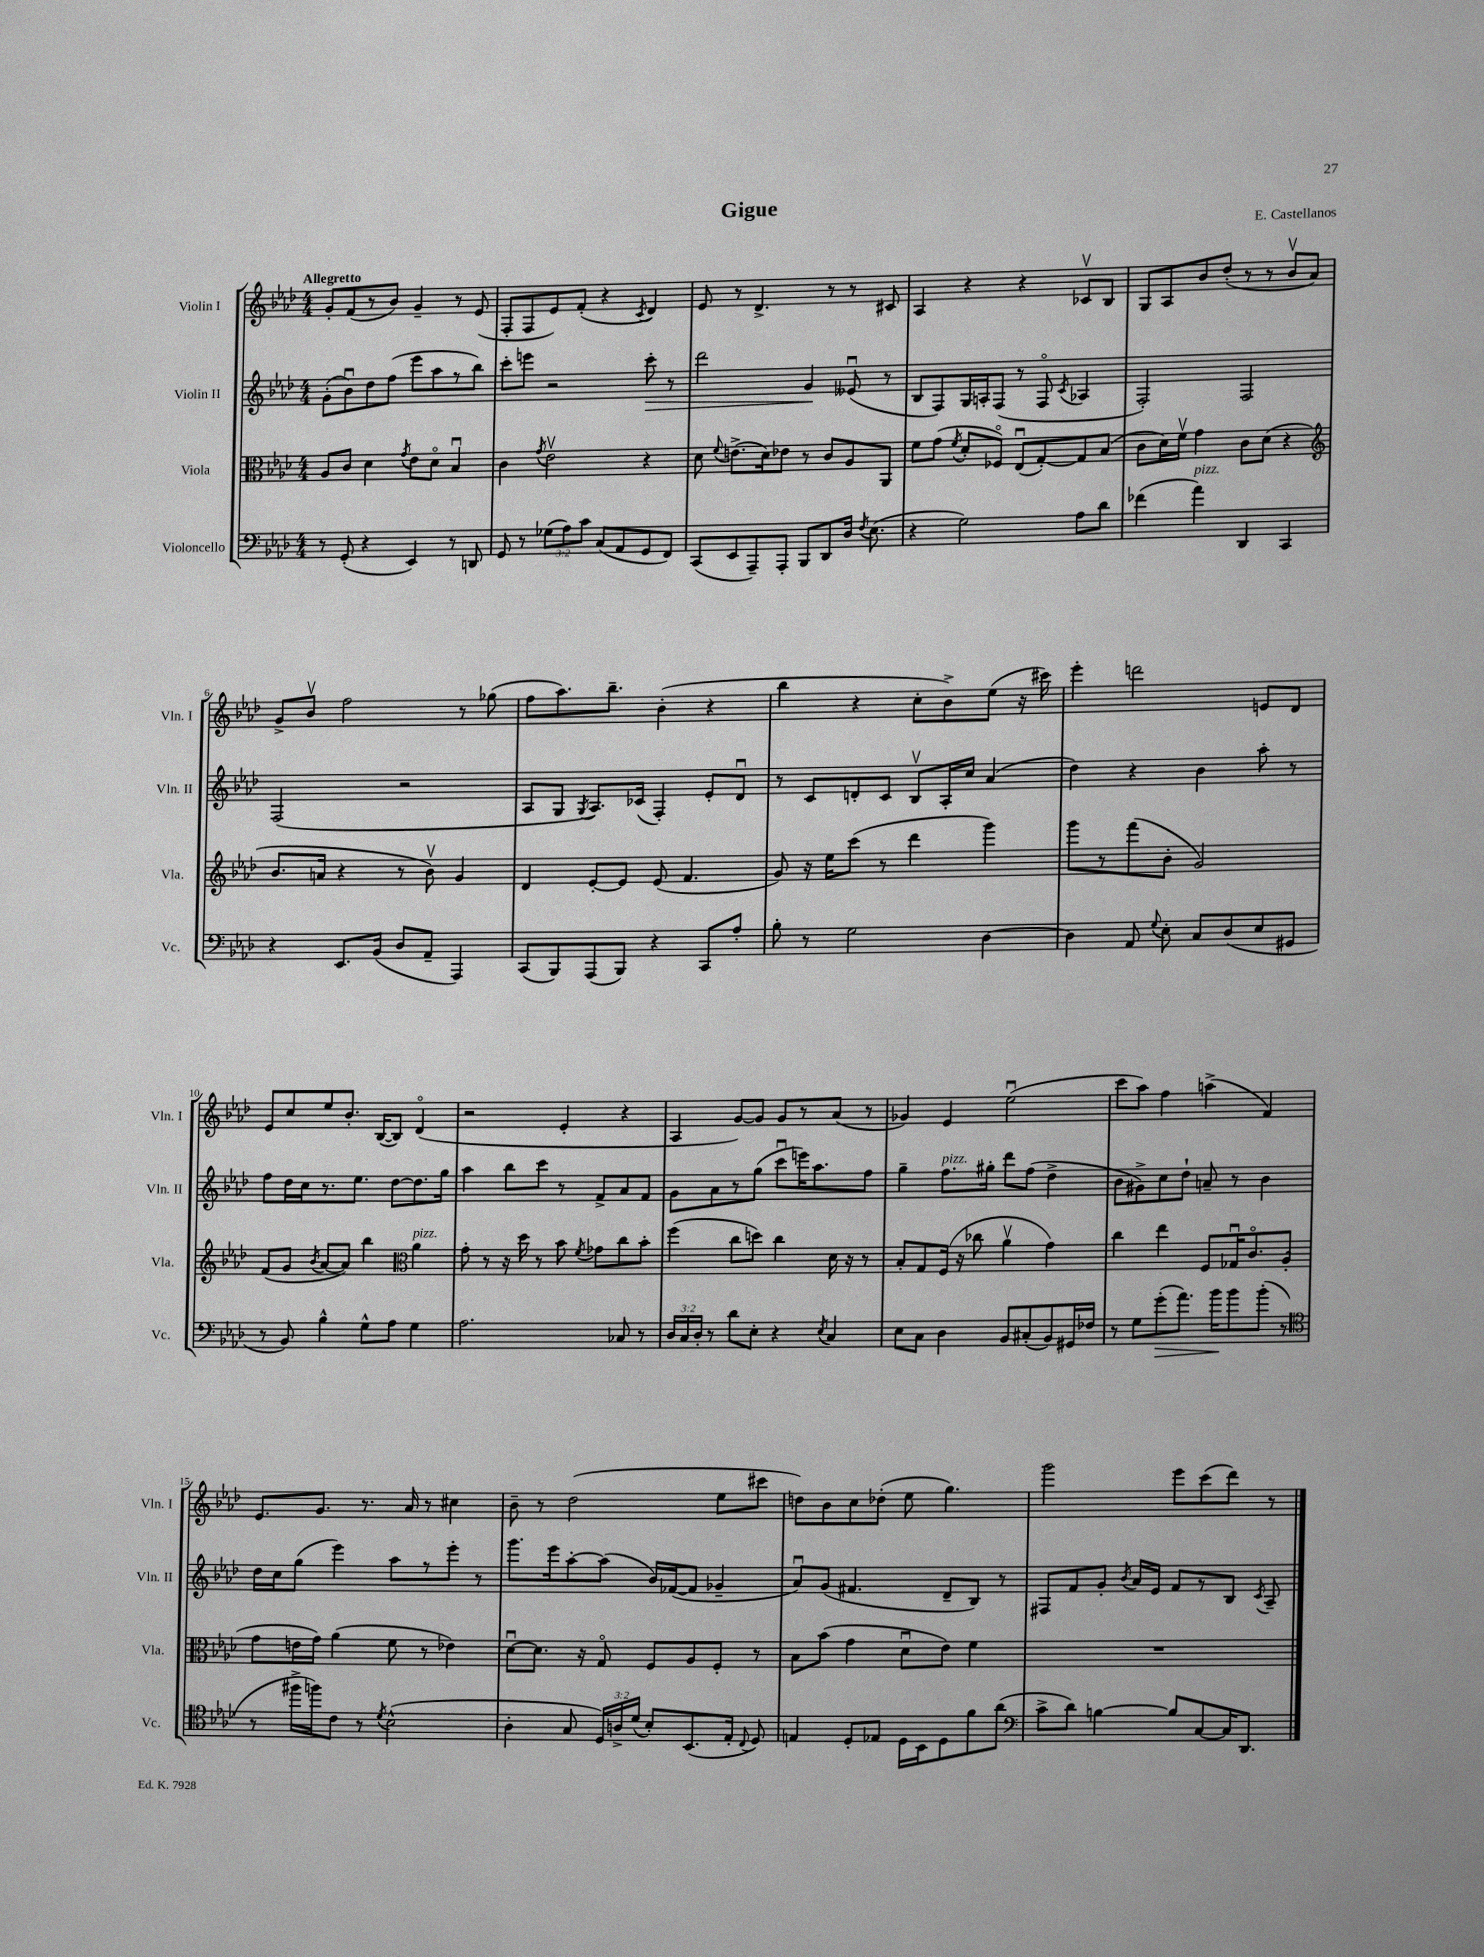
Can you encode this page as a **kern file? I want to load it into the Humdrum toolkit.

**kern	**kern	**kern	**kern
*staff4	*staff3	*staff2	*staff1
*clefF4	*clefC3	*clefG2	*clefG2
*k[b-e-a-d-]	*k[b-e-a-d-]	*k[b-e-a-d-]	*k[b-e-a-d-]
*M4/4	*M4/4	*M4/4	*M4/4
8r	8A-/L	(8g'\L	8g'/L
(8GG'/	8c/J	8b-u\)	(8f/
4r	4d-\	8dd-\	8r
.	.	(8ff\J	8b-/J)
.	8qg/	.	.
4EE-/)	8e-\L	8eee-\L	4g~/
.	8d-o\J	8aa-\	.
8r	4B-u/	8r	8r
8DD/	.	8bb-\J)	(8e-/
=	=	=	=
8GG/	4c\	8ccc'\L	8F'/L
8r	.	8eee\J	8F/
.	8qg/	.	.
(12G-\L	2e-v\	2r	8e-/)
12A-\)	.	.	.
.	.	.	(8f'/J
12c\J	.	.	.
(8C/L	.	.	4r
8AA-/	.	.	.
.	.	.	8qc/
8GG/	4r	8ccc'\	4d-/)
8FF/J)	.	8r	.
=	=	=	=
(8CC/L	8d-\	2ddd-\	8e-/
.	8qqf/	.	.
8EE-/	(8.e^\L	.	8r
8AAA-~/)	.	.	4.d-^/
.	16d-\k)	.	.
8AAA-'/J	8e-\J	.	.
8BBB-/L	8r	4g/	.
8DD-/	8c/L	.	8r
16D-/Jk	8A-/	(8e--u/	8r
8qF/	.	.	.
(8.E-\	.	.	.
.	8AA-/J	8r	8c#/
=	=	=	=
4r	8f\L	8B-/L	4A-/
.	(8g\J	8F/)	.
.	8qf/	.	.
2G\)	8d-'/L	16G/L	4r
.	.	16A'/J	.
.	8F-o/J)	(8F/J	.
.	(8E-u/L	8r	4r
.	[8G'/)	8Fo/	.
.	.	8qc/	.
8A-\L	8G/]	4A-/	8c-v/L
8d-\J	(8B-/J	.	8B-/J
=	=	=	=
(4f-\	8c\L	2F'/)	8G/L
.	16d-\L)	.	8A-/
.	16fv\JJ	.	.
4a-\)	4g\	.	8b-/
.	.	.	(8dd-'/J
4DD-/	8c\L	2F/	8r
.	(8d-\J	.	8r
4CC/	4r	.	8b-v/L
.	.	.	8a-/J)
=	=	=	=
*	*clefG2	*	*
4r	8.b-/L	(2F/	8g^/L
.	.	.	8b-v/J
.	16a/Jk	.	.
8.EE-/L	4r	.	2ff\
(16BB-/Jk	.	.	.
8D-/L	8r	2r	.
8AA-~/J	8b-v\)	.	.
4AAA-/)	4g/	.	8r
.	.	.	(8gg-\
=	=	=	=
(8CC/L	4d-/	8A-/L	8ff\L
8BBB-/)	.	8G/J	8.aa-\)
.	.	8qG/	.
(8AAA-/	[8e-'/L	8.A-/L)	.
.	.	.	8.bb-~\J
8BBB-/J)	8e-/]J	.	.
.	.	(16c-/Jk	.
4r	(8e-/	4F'/)	(4b-'\
.	4.f/	.	.
8CC/L	.	8e-'/L	4r
8A-'/J	.	8d-u/J	.
=	=	=	=
8B-'\	8g/)	8r	4bb-\
8r	16r	8c/L	.
.	16ee-\LK	.	.
2G\	(8ccc\J	8d'/	4r
.	8r	8c/J	.
.	4ddd-\	8B-v/L	8cc'\L
.	.	16A-'/L	8b-^\)
.	.	16cc/JJ	.
[4D-\	4ggg\)	(4a-/	(8ee-\J
.	.	.	16r
.	.	.	16ccc#\)
=	=	=	=
4D-\]	8ggg\L	4dd-\)	4eee-'\
.	8r	.	.
8AA-/	(8fff\	4r	2ddd\
8qqG/	.	.	.
8E-'\	8b-'\J	.	.
8C/L	2g/)	4b-\	.
(8D-/	.	.	.
8E-/	.	8aa-'\	8e/L
8GG#/J	.	8r	8d-/J
=	=	=	=
8r	(8f/L	8ff\L	8e-/L
8BB-/)	8g/J	16dd-\L	8cc/
.	.	16cc\J	.
.	8qb-/	.	.
4B-^^\	[8a-/L	8.r	8ee-/
.	8a-/]J)	.	8.b-'/J
.	.	8.ee-\J	.
8G^^\L	4bb-\	.	.
.	.	.	([16B-/LK
8A-\J	.	[8dd-\L	8B-/]J)
*	*clefC3	*	*
4G\	4a-\	8.dd-\]	(4d-o/
.	.	16gg\Jk	.
=	=	=	=
2.A-\	8g'\	4aa-\	2r
.	8r	.	.
.	16r	8bb-\L	.
.	16dd-\	.	.
.	8r	8ccc\J	.
.	8b-\	8r	4e-'/
.	8qf/	.	.
.	8g-\L	8f^/L	.
8C-/	8cc\	8a-/	4r
8r	8b-'\J	8f/J	.
=	=	=	=
24D-/LL	(4ff\	8g\L	4A-/
24C/	.	.	.
24D-'/JJ	.	.	.
8r	.	8a-\	.
8d-\L	8cc\L	8r	[8g/L)
8E-'\J	8dd\J)	(8gg\J	8g/]J
4r	4cc\	8cccu\L	8g/L
.	.	16eee\K)	8r
.	.	8.aa-\	.
8qE-/	.	.	.
4C/	16d-\	.	(8a-/J
.	16r	.	.
.	8r	8ff\J	8r
=	=	=	=
8E-\L	8B-'/L	4gg~\	4g-/)
8C\J	8G/	.	.
4D-\	(16F/Jk	8.ff\L	4e-/
.	16r	.	.
.	8cc-\	.	.
.	.	16gg#'\Jk	.
8BB-/L	4a-v\	8ddd-\L	(2ee-u\
(8C#'/	.	(8ff\J	.
8BB-/)	4g\)	4dd-^\	.
16GG#/L	.	.	.
16F-/JJ	.	.	.
=	=	=	=
8r	4cc\	8b-\L	8ccc\L
8G\L	.	8g#^\)	8aa-\J)
(8g'\	4ee-\	8cc\	4ff\
8.a-\J)	.	8dd-`\J	.
.	8F/L	8a~/	(4aa^\
16b-\LK	.	.	.
8b-\	16G-u/K	8r	.
.	8.co/	.	.
(8b-'\J	.	4b-\	4f/)
8r	(8A-'/J	.	.
=	=	=	=
*clefC4	*	*	*
8r	8g\L	16dd-\LL	8.e-/L
.	.	16cc\J	.
16ff#^\LL	16e\L	(8gg\J	.
16ff\J)	16g\JJ)	.	8.g/J
8c\J	(4a-\	4eee-\)	.
8r	.	.	8.r
8qd-/	.	.	.
(2B-^^\	8f\	8aa-\L	.
.	.	.	16a-/
.	8r	8r	8r
.	4e-\)	8eee-'\J	4cc#\
.	.	8r	.
=	=	=	=
4A-'\	[8d-u\L	8.ggg\L	8b-~\
.	8.d-\]J	.	8r
.	.	16eee-\k	.
8G/	.	[8aa-'\	(2dd-\
.	16r	.	.
24D-/LL)	8Go/	(8aa-\]J	.
24A^/	.	.	.
(24d-/JJ	.	.	.
8B-'/L)	8F/L	16b-/LL)	.
.	.	([16f-/J	.
(8.BB-/	8A-/	8f-/]J	.
.	8F'/J	4g-~/	8ee-\L
16E-'/Jk	.	.	.
8qqC/	.	.	.
8D-/)	8r	.	8ccc#\J
=	=	=	=
4E/	8B-\L	8a-u/L)	8dd\L)
.	(8b-\J	(8g/J	8b-\
8D-'/L	4g\	4.f#/	8cc\
8E-/J	.	.	(8dd-'\J
16D-\LL	8d-u\L	.	8ee-\
16BB-\J	.	.	.
8D-\	8e-\J)	8d-~/L	4.gg\)
8f\	4f\	8B-/J)	.
(8a-\J	.	8r	.
=	=	=	=
*clefF4	*	*	*
8c^\L	1r	8F#/L	2ggg\
8d-\J)	.	8f/	.
[4B\	.	8g'/J	.
.	.	8qb-/	.
.	.	16a-/LL	.
.	.	16e-/JJ	.
8B/]L	.	8f/L	8eee-\L
[8C/	.	8r	(8ccc\
16C/]K	.	8B-/J	8ddd-\J)
8.DD-/J	.	.	.
.	.	8qc/	.
.	.	8A-~/	8r
==	==	==	==
*-	*-	*-	*-
